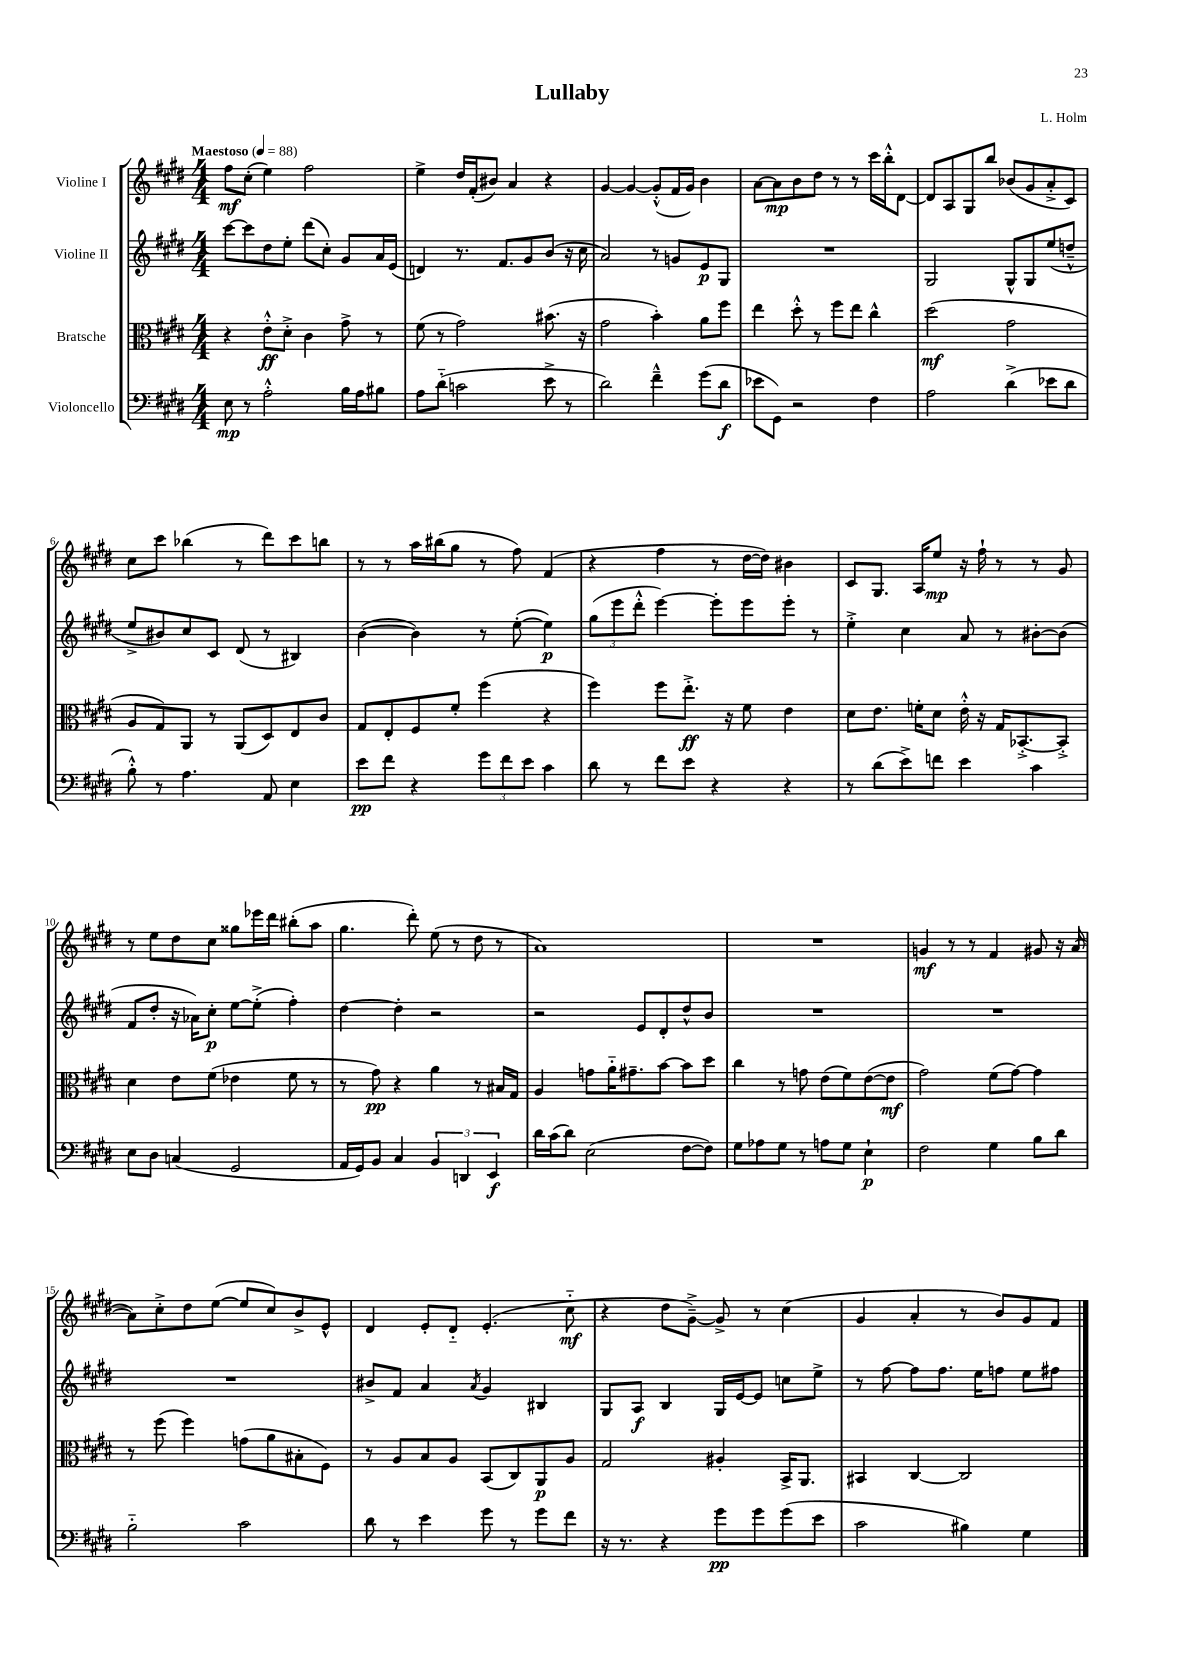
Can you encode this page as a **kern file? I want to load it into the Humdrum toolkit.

**kern	**kern	**kern	**kern
*staff4	*staff3	*staff2	*staff1
*clefF4	*clefC3	*clefG2	*clefG2
*k[f#c#g#d#]	*k[f#c#g#d#]	*k[f#c#g#d#]	*k[f#c#g#d#]
*M4/4	*M4/4	*M4/4	*M4/4
*MM88	*MM88	*MM88	*MM88
8E	4r	[8ccc#	8ff#
8r	.	8ccc#]	(8cc#'
2A'^^	8e'^^	8dd#	4ee)
.	8d#'^	8ee'	.
.	4c#	(8ddd#	2ff#
.	.	8cc#')	.
16B	8g#^	8g#	.
16A	.	.	.
8B#	8r	16a	.
.	.	(16e	.
=	=	=	=
8A	(8f#	4d)	4ee^
(8d#'~	8r	.	.
2c	2g#)	8.r	16dd#
.	.	.	(16f#'
.	.	.	8b#)
.	.	8.f#	.
.	.	.	4a
.	.	8g#	.
8e^	(8.b#	(8b	4r
8r	.	16r	.
.	16r	16cc#	.
=	=	=	=
2d#)	2g#	2a)	[4g#
.	.	.	4g#_
4f#~^^	4b')	8r	(8g#'^^]
.	.	8g	16f#
.	.	.	16g#)
(8g#	8a	8e	4b
8d#	8ff#	8G#	.
=	=	=	=
8e-	4ee	1r	[8a
8GG#)	.	.	8a]
2r	8dd#'^^	.	8b
.	8r	.	8dd#
.	8ff#	.	8r
.	8ee	.	8r
4F#	4cc#^^	.	16ccc#
.	.	.	16bb'^^
.	.	.	[8d#
=	=	=	=
2A	(2dd#	2G#	8d#]
.	.	.	8A
.	.	.	8G#
.	.	.	8bb
(4d#^	2g#	8G#^^	(8b-
.	.	8G#	8g#
8e-	.	(8ee	8a'^
8d#	.	8dd~^^	8c#)
=	=	=	=
8B'^^)	8A	8ee^	8cc#
8r	8G#)	8b#)	8ccc#
4.A	8AA	8cc#	(4bb-
.	8r	8c#	.
.	(8AA	(8d#	8r
8AA	8D#)	8r	8ddd#)
4E	8E	4B#)	8ccc#
.	8c#	.	8bb
=	=	=	=
8e	8G#	([4b	8r
8f#	8E'	.	8r
4r	8F#	4b])	16aa
.	.	.	(16bb#
.	8f#'	.	8gg#
12g#	(4ff#	8r	8r
12f#	.	.	.
.	.	([8ee'	8ff#)
12e	.	.	.
4c#	4r	4ee])	(4f#
=	=	=	=
8d#	4ff#)	(12gg#	4r
.	.	12eee	.
8r	.	.	.
.	.	12ddd#'^^	.
8f#	8ff#	[4eee)	4ff#
8e	8.ee'^	.	.
4r	.	8eee']	8r
.	16r	.	.
.	8f#	8eee	[16dd#
.	.	.	16dd#])
4r	4e	8eee'	4b#
.	.	8r	.
=	=	=	=
8r	8d#	4ee'^	8c#
(8d#	8.e	.	8.G#
8e^)	.	4cc#	.
.	16f'	.	16A
8f	8d#	.	8ee
4e	16e'^^	8a	16r
.	16r	.	16ff#`
.	16G#	8r	8r
.	[8.BB-'^	.	.
4c#	.	[8b#'	8r
.	8BB-'^]	(8b#]	8g#
=	=	=	=
8E	4d#	8f#	8r
8D#	.	8dd#'	8ee
(4C	8e	16r	8dd#
.	.	16a-)	.
.	(8f#	8cc#'	8cc#
2GG#	4e-	[8ee	8gg##
.	.	(8ee'^]	16eee-
.	.	.	16ddd#
.	8f#	4ff#')	(8bb#'
.	8r	.	8aa
=	=	=	=
16AA	8r	[4dd#	4.gg#
16GG#)	.	.	.
8BB	8g#)	.	.
4C#	4r	4dd#']	.
.	.	.	8ddd#')
6BB	4a	2r	(8ee
.	.	.	8r
6DD	.	.	.
.	8r	.	8dd#
6EE	.	.	.
.	16B#	.	8r
.	16G#	.	.
=	=	=	=
16d#	4A	2r	1a)
(16c#	.	.	.
8d#)	.	.	.
(2E	8g	.	.
.	16a'~	.	.
.	8.g#~	.	.
.	.	8e	.
.	[8b	8d#'	.
[8F#	8b]	8dd#^^	.
8F#])	8dd#	8b	.
=	=	=	=
8G#	4cc#	1r	1r
8A-	.	.	.
8G#	8r	.	.
8r	8g	.	.
8A	(8e	.	.
8G#	8f#)	.	.
4E`	([8e	.	.
.	8e]	.	.
=	=	=	=
2F#	2g#)	1r	4g
.	.	.	8r
.	.	.	8r
4G#	(8f#	.	4f#
.	[8g#)	.	.
8B	4g#]	.	8g#
8d#	.	.	16r
.	.	.	([16a
=	=	=	=
2B'~	8r	1r	8a])
.	(8ff#	.	8cc#'^
.	4ff#)	.	8dd#
.	.	.	([8ee
2c#	(8g	.	8ee]
.	8a	.	8cc#)
.	8B#'	.	8b^
.	8F#)	.	8e^^
=	=	=	=
8d#	8r	8b#^	4d#
8r	8A	8f#	.
4e	8B	4a	8e'
.	8A	.	8d#'~
.	.	8qa	.
8g#	(8BB	4g#	(4.e'
8r	8C#)	.	.
8g#	8AA	4B#	.
8f#	8A	.	8cc#'~
=	=	=	=
16r	2G#	8G#	4r
8.r	.	.	.
.	.	8A	.
4r	.	4B	8dd#
.	.	.	[8g#~^)
8g#	4A#'	16G#	8g#^]
.	.	[16e	.
8g#	.	8e]	8r
(8g#	16BB^	8cc	(4cc#
.	8.AA	.	.
8e	.	8ee^	.
=	=	=	=
2c#	4BB#	8r	4g#
.	.	[8ff#	.
.	[4C#	8ff#]	4a'
.	.	8.ff#	.
4B#)	2C#]	.	8r
.	.	16ee	.
.	.	8ff	8b)
4G#	.	8ee	8g#
.	.	8ff#	8f#
==	==	==	==
*-	*-	*-	*-
